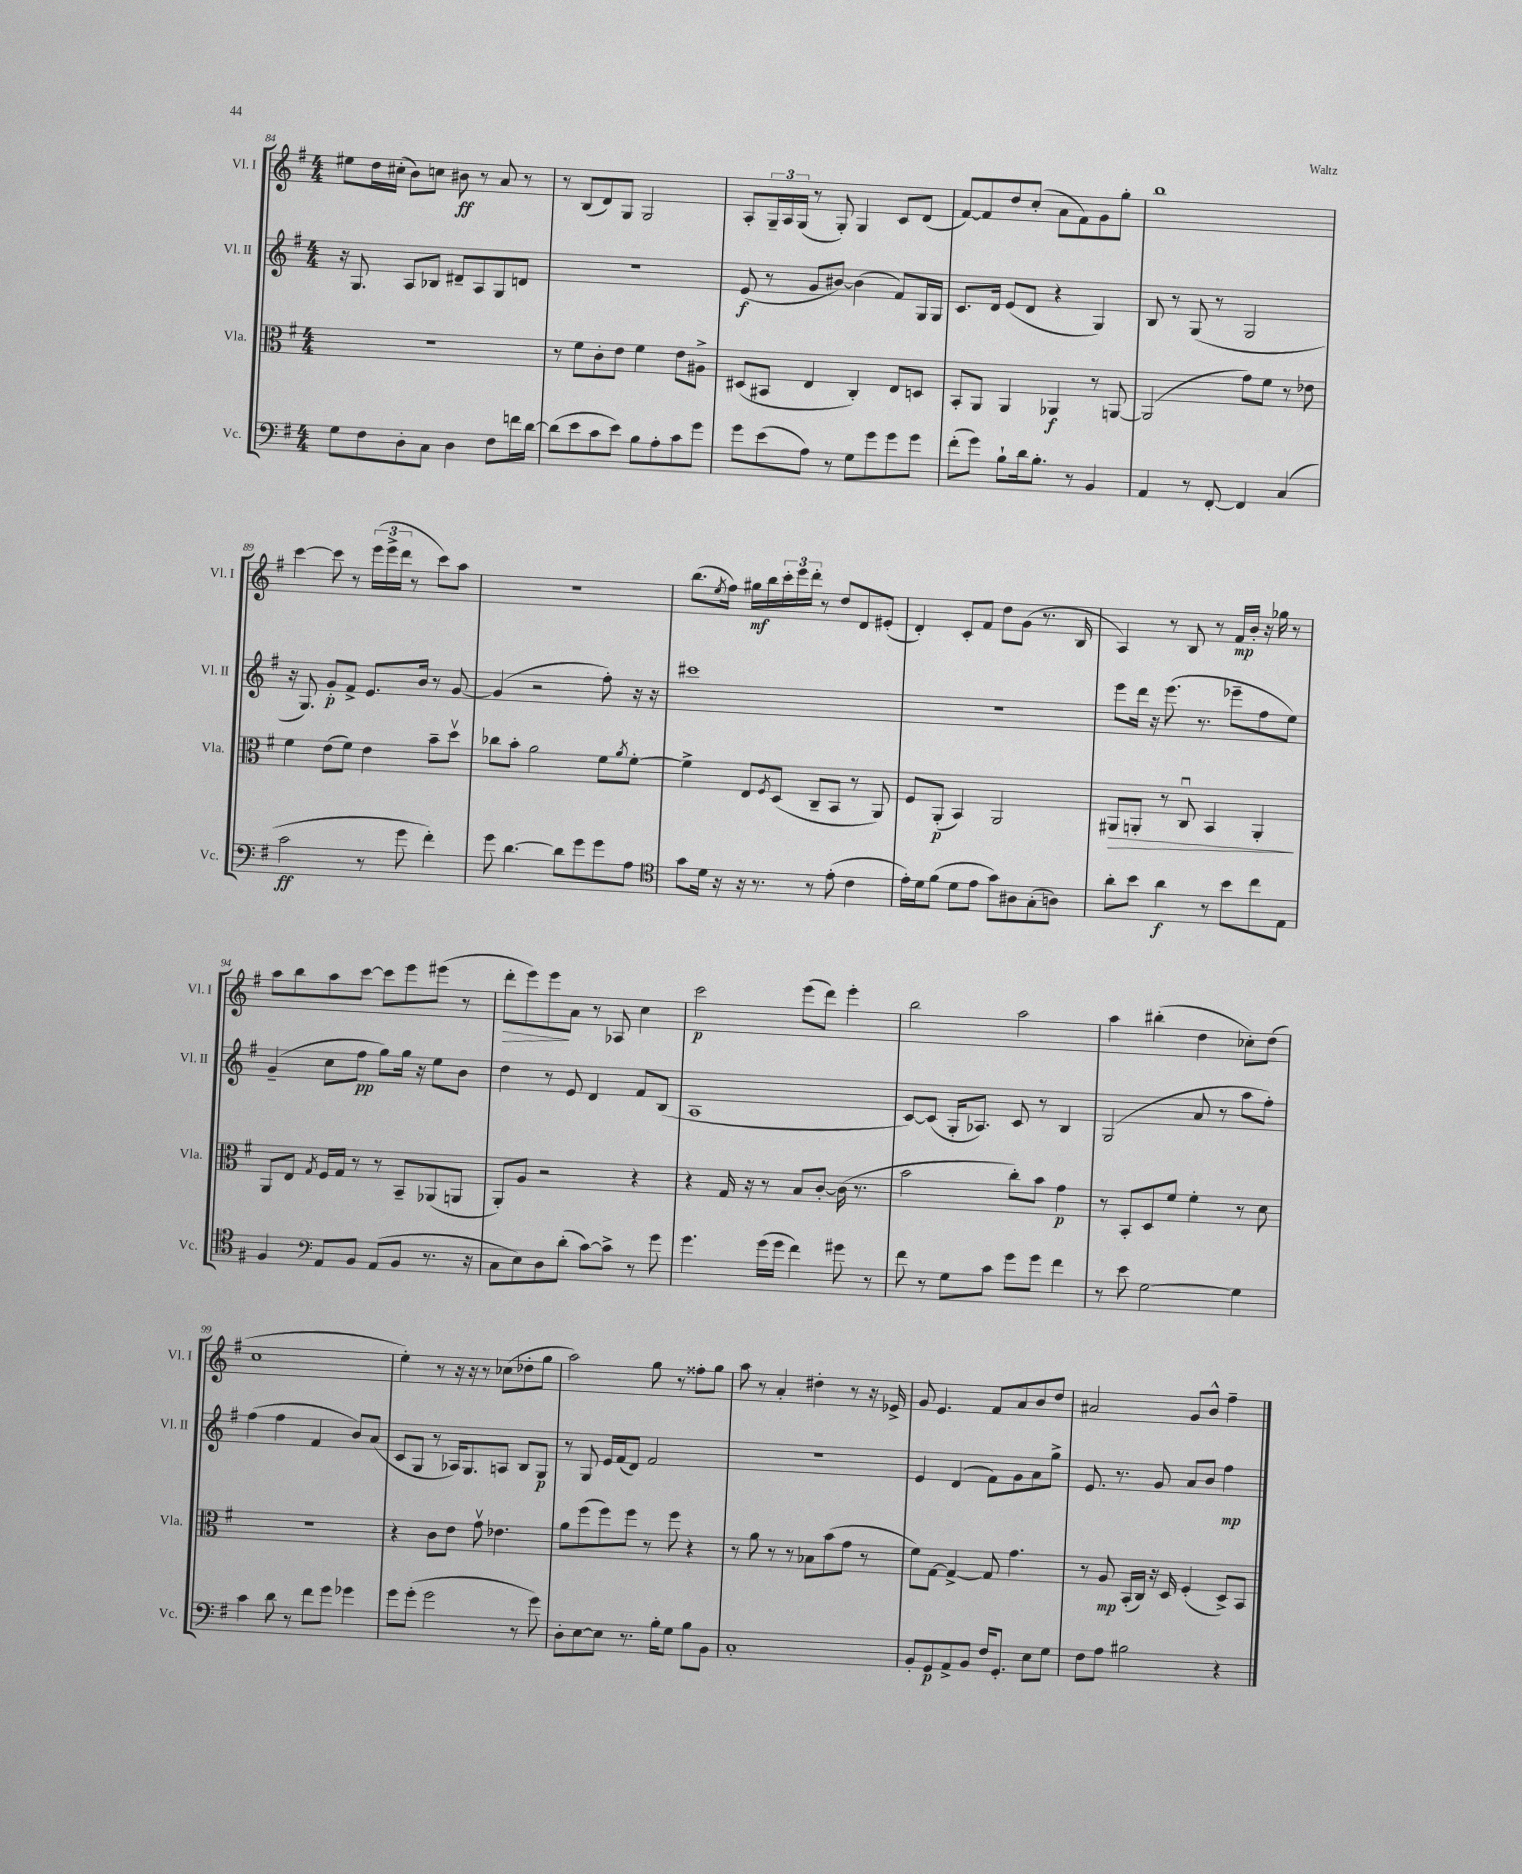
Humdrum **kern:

**kern	**kern	**kern	**kern
*staff4	*staff3	*staff2	*staff1
*clefF4	*clefC3	*clefG2	*clefG2
*k[f#]	*k[f#]	*k[f#]	*k[f#]
*M4/4	*M4/4	*M4/4	*M4/4
8G\L	1r	16r	8ee#\L
.	.	8.G/	.
8F#\	.	.	16dd\L
.	.	.	(16cc#'\JJ
8D'\	.	8A/L	8b\L)
8C\J	.	8B-/J	8cc\J
4D\	.	8d#~/L	8b#\
.	.	8A/	8r
8F#\L	.	8G/	8a/
16f\L	.	8d/J	8r
[16d\JJ	.	.	.
=	=	=	=
(8d\]L	8r	1r	8r
8e\	8f#\L	.	(8B/L
8c\	8c'\	.	8d/)
8e\J)	8e\J	.	8G/J
8B\L	4f#\	.	2G/
8A'\	.	.	.
8c\	8e\L	.	.
8g\J	8A#^\J	.	.
=	=	=	=
8g\L	(8D#/L	(8e/	8A'/L
(8e\	8BB#/J	8r	24G~/L
.	.	.	24A/
.	.	.	(24G/JJ
8A\J)	4E/	8g/L	8r
8r	.	[8b#/J)	8G'/)
8G\L	4C'/)	(4b#\]	4G/
8g\	.	.	.
8g\	8E/L	8f#/L)	8c/L
8g\J	8D/J	16G/L	(8d/J
.	.	16G/JJ	.
=	=	=	=
(8f#'\L	8BB'/L	8.c/L	[8f#/L)
8g\J)	8AA/J	.	8f#/]
.	.	16d/Jk	.
8B`\L	4AA/	(8e/L	8dd/
16d\k	.	8d/J	(8cc'/J
8.B'\J	.	.	.
.	4AA-/	4r	8a\L
8r	.	.	8f#\)
4BB/	8r	4G/)	8g\
.	[8AA/	.	8gg'\J
=	=	=	=
4AA/	(2AA/]	8B/	1bb
.	.	8r	.
8r	.	(8G/	.
[8FF#'/	.	8r	.
4FF#/]	8g\L)	2G/	.
.	8f#\J	.	.
(4C/	8r	.	.
.	8e-\	.	.
=	=	=	=
2c\	4f#\	16r	[4ccc\
.	.	8.G/)	.
.	(8e\L	8g'/L	8ccc\]
.	8f#\J)	8f#^/J	8r
8r	4e\	8.e/L	(24eee\LL
.	.	.	24eee^\
.	.	.	24ddd\JJ
8g\	.	.	8r
.	.	16b/Jk	.
4f#'\)	8b~\L	8r	8ccc\L)
.	8ddv\J	[8g/	8aa\J
=	=	=	=
8g\	8cc-\L	(4g/]	1r
[4.d\	8b'\J	.	.
.	2a\	2r	.
8d\]L	.	.	.
8g\	.	.	.
8g\	8f#\L	8ff#'\)	.
.	8qa/	.	.
8A\J	[8f#'\J	16r	.
.	.	16r	.
=	=	=	=
*clefC4	*	*	*
8g\L	4f#^\]	1ccc#	(8.bb\L
16d\Jk	.	.	.
.	.	.	8qee/
16r	.	.	16ff#\Jk)
16r	8E/L	.	16gg#\LL
8.r	.	.	16bb\
.	8qF#/	.	.
.	(8D/J	.	24ccc'\
.	.	.	24eee\
.	.	.	24ddd'\JJ
8r	8C~/L	.	8r
(8e'\	8BB/J	.	8dd/L
4c\	8r	.	8d/
.	8AA/)	.	(8e#'/J
=	=	=	=
16e'\LL)	8F#/L	1r	4d'/)
16d\J	.	.	.
(8f#\J	(8AA'/J	.	.
8d\L	4BB/)	.	8c'/L
8e\J	.	.	8f#/J
8g\L)	2AA/	.	8dd\L
8A#\	.	.	(8g\J
(8G'\	.	.	8.r
8A\J)	.	.	.
.	.	.	16B/
=	=	=	=
8a'\L	8AA#/L	8eee\L	4A/)
8b\J	8AA'/J	16ddd\Jk	.
.	.	16r	.
4a\	8r	(8.eee\	8r
.	8Cu/	.	8B/
.	.	8.r	.
8r	4BB/	.	8r
8b\L	.	8eee-~\L	16f#/LL
.	.	.	16b'/JJ
8cc\	4AA'/	8ff#\	16r
.	.	.	16gg-\
8E\J	.	8ee\J)	8r
=	=	=	=
4F#/	8AA/L	(4g~/	8aa\L
.	8E/J	.	8bb\
*clefF4	*	*	*
.	8qG/	.	.
8AA/L	16F#/LL	8cc\L	8aa\
.	16G/JJ	.	.
8BB/J	8r	8ff#\J	[8ccc\J
(8AA/L	8r	8gg\L)	8ccc\]L
8BB/J	8BB~/L	16gg\Jk	8eee\
.	.	16r	.
8.r	(8AA-/	8ee\L	(8eee#\J
.	8AA/J	8b\J	8r
16r	.	.	.
=	=	=	=
8C\L	8AA'/L)	4dd\	8ddd'\L
8E\)	8A/J	.	8eee\)
8D\	2r	8r	8eee\
(8d'\J	.	8e/	8a\J
[8c\L)	.	4d/	8r
8c^\]J	.	.	8A-/
8r	4r	8f#/L	4cc\
8g\	.	(8B/J	.
=	=	=	=
4.g\	4r	1A	2ccc\
.	16G/	.	.
.	16r	.	.
(16g\LL	8r	.	.
16g\JJ	.	.	.
4f#\)	8B/L	.	(8eee\L
.	[8c'/J	.	8ddd\J)
8g#\	(16c\]	.	4eee'\
.	8.r	.	.
8r	.	.	.
=	=	=	=
8f#\	2b\	[8c/L)	2bb\
8r	.	(8c/]J	.
8G\L	.	16G'/LK	.
.	.	8.A-/J)	.
8c\J	.	.	.
8g\L	8cc'\L)	8c/	2aa\
8g\J	8b\J	8r	.
4f#\	4g\	4B/	.
=	=	=	=
8r	8r	(2G/	4aa\
8e\	8BB'/L	.	.
[2G\	8D/	.	(4bb#'\
.	8f#/J	.	.
.	4f#'\	8a/	4dd\
.	.	8r	.
4G\]	8r	8aa\L	8cc-'\L)
.	8d\	8ff#'\J)	(8dd\J
=	=	=	=
4c\	1r	(4ff#\	1cc
8d\	.	4ff#\	.
8r	.	.	.
8f#\L	.	4f#/	.
8g\J	.	.	.
4g-\	.	8b/L)	.
.	.	(8a/J	.
=	=	=	=
8g\L	4r	8c/L	4ee'\)
(8g'\J	.	8G/J	.
2g\	8c\L	8r	8r
.	8e\J	16A-/LK)	16r
.	.	8.G/	16r
.	8gv\	.	8r
.	4.e-\	8A/J	(8cc-\L
8r	.	8B/L	8dd-'\
8g\)	.	8G/J	8gg\J
=	=	=	=
8D'\L	8a\L	8r	2aa\)
[8E\	(8ff#\	8G/	.
8E\]J	8ff#\)	16e/LL	.
.	.	(16f#/J	.
8.r	8ff#\J	8d/J)	.
.	8r	2f#/	8gg\
16B'\LK	.	.	.
8G\J	8ff#\	.	8r
8B\L	4r	.	8ff##'\L
8BB\J	.	.	8gg\J
=	=	=	=
1C'	8r	1r	8aa\
.	8a\	.	8r
.	8r	.	4a'/
.	8r	.	.
.	8B-\L	.	4dd#'\
.	(8b\	.	.
.	8g\J	.	8r
.	8r	.	16r
.	.	.	16e-^/
=	=	=	=
8BB'/L	8f#\L)	4e/	8g/
8GG/	[8G\J	.	4.e/
8AA^/	4G^/_	(4d/	.
8BB/J	.	.	.
16F#/LK	8G/]	8f#\L)	8f#/L
8.GG'/J	.	.	.
.	4.g\	8g\	8a/
8E\L	.	8a\	8b/
8G\J	.	8gg^\J	8dd/J
=	=	=	=
8F#\L	8r	8.e/	2a#/
8A\J	8A/	.	.
.	.	8.r	.
2B#\	(16BB'/LL	.	.
.	16C/JJ)	.	.
.	16r	8g/	.
.	16D/	.	.
.	(4F#'/	8a/L	8g/L
.	.	8b/J	8b^^/J
4r	8D^/L)	4ff#\	4ff#~\
.	8BB/J	.	.
==	==	==	==
*-	*-	*-	*-
